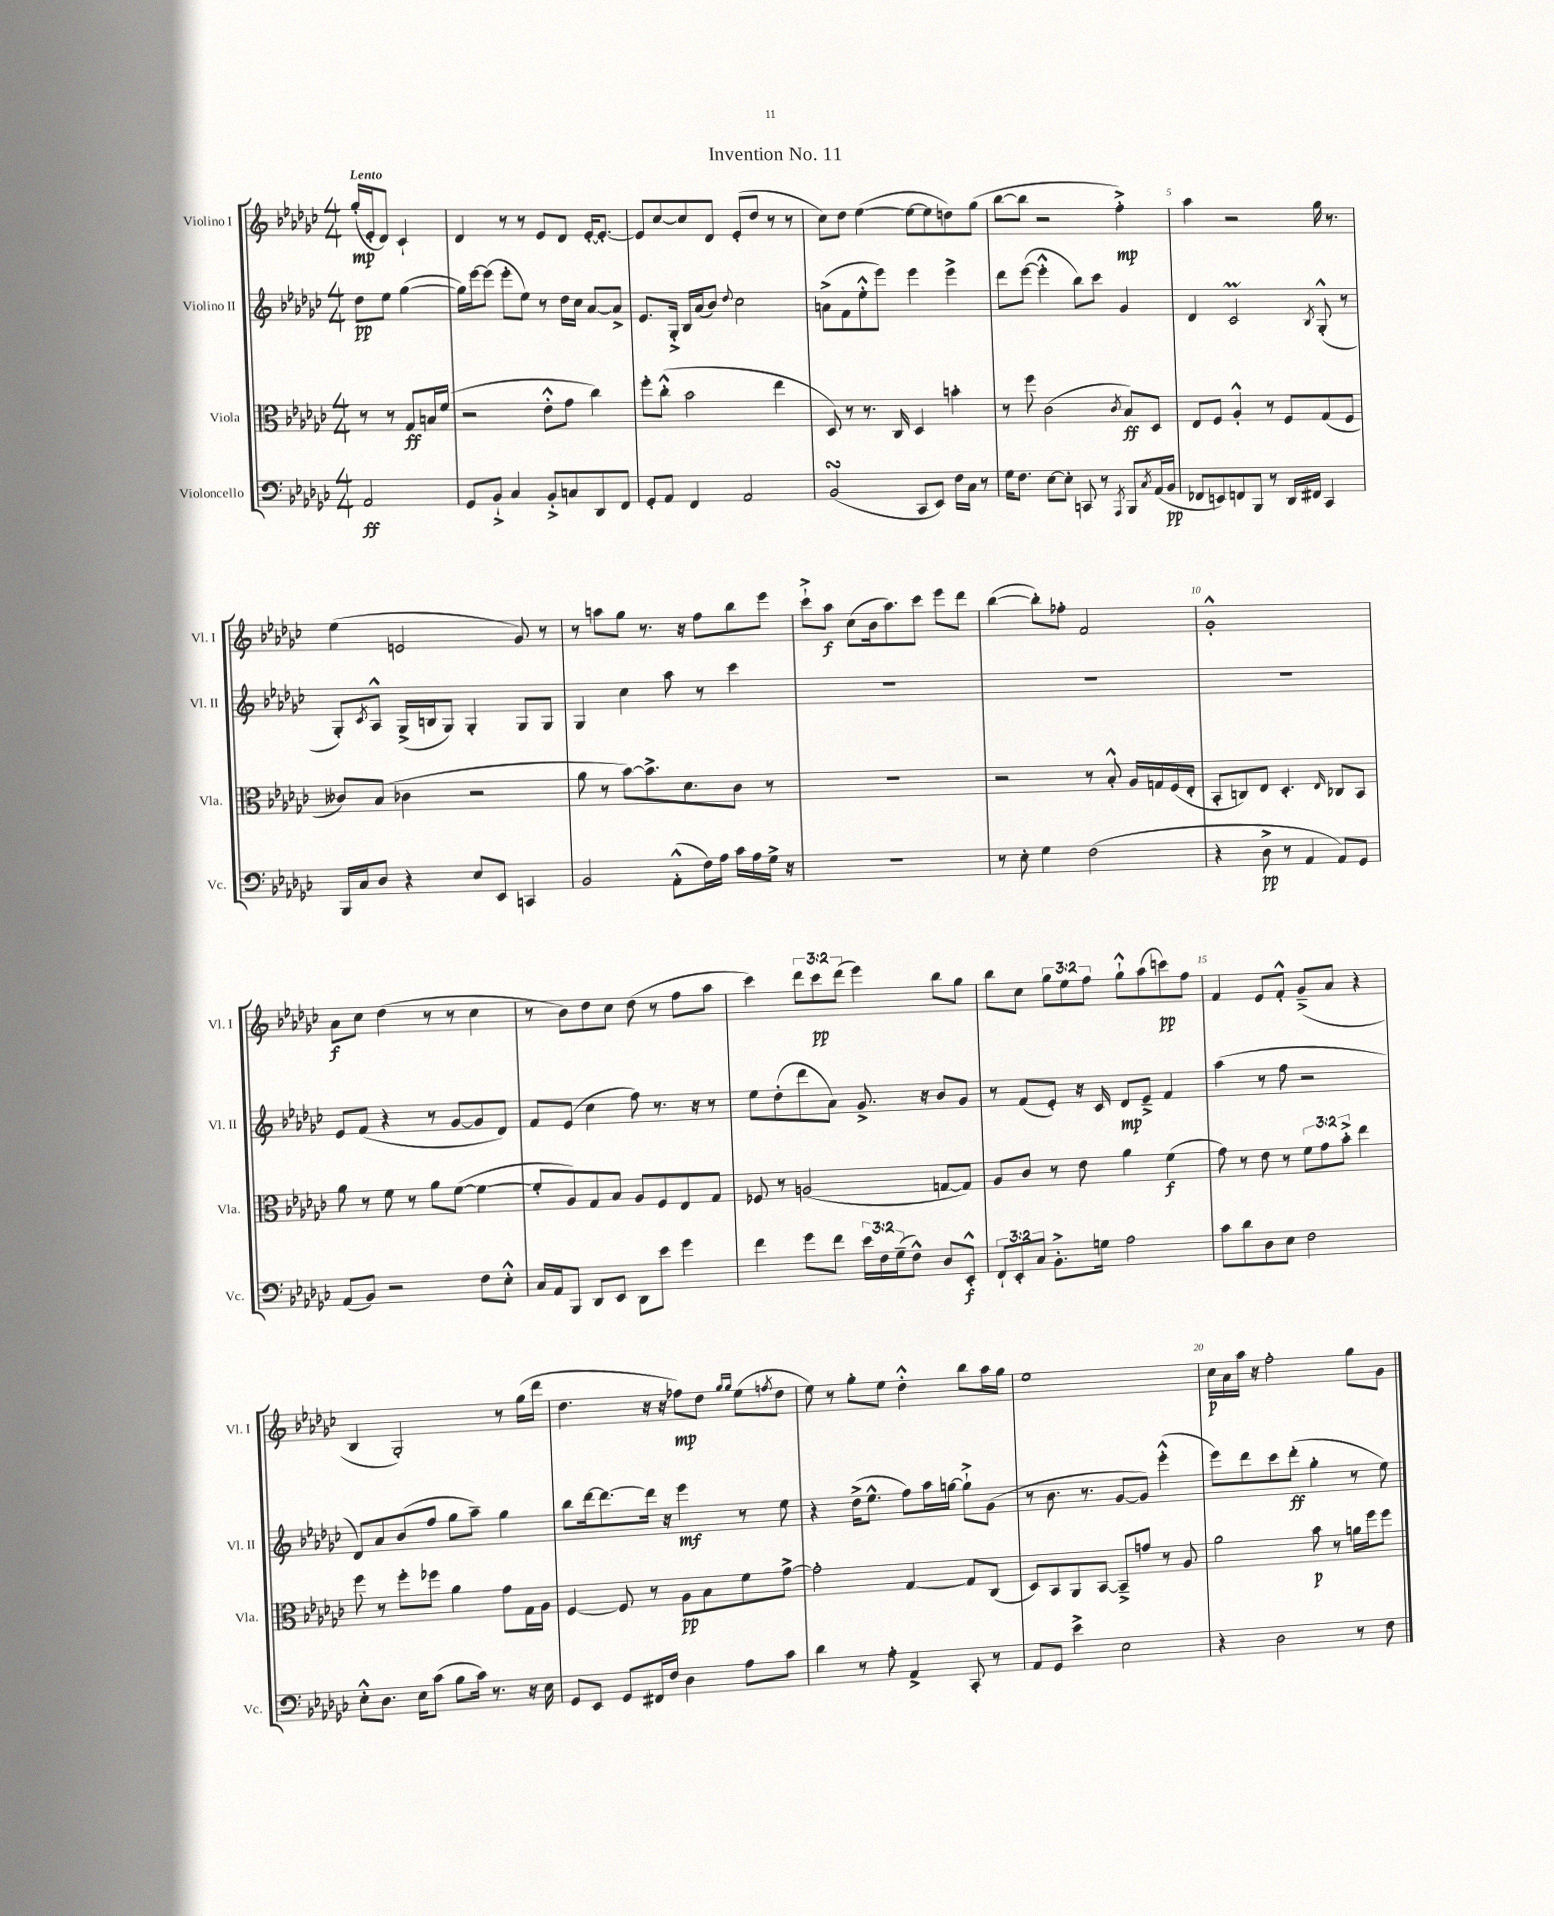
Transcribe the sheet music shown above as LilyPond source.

\header { title = "Invention No. 11" }
<<
\new StaffGroup <<
\new Staff = "s0" \with { instrumentName = "Violino I" shortInstrumentName = "Vl. I" } {
    \clef treble \key ges \major \numericTimeSignature \time 4/4 \override Staff.TupletNumber.text = #tuplet-number::calc-fraction-text \partial 2 \tempo "Lento"
    ges''16-.\mp( ees'16-. des'8) ces'4-! |
    des'4 r8 r8 ees'8 des'8 ees'16~-. ees'8.~-. |
    ees'8 ces''8~ ces''8 des'8 ees'8-.( des''8 r8 r8 |
    ces''8) des''8 ees''4~( ees''8~ ees''8 d''8) ges''8( |
    bes''8~ bes''8 r2 f''4-.->\mp) |
    aes''4 r2 ges''16 r8. |
    ees''4( e'2 ges'8) r8 |
    r8 a''8 ges''8 r8. r16 f''8 bes''8 ees'''8 |
    ces'''8-!-> aes''8\f ces''8( bes'16 aes''8.) ces'''8 ees'''8 des'''8 |
    bes''4~( bes''8-.) fes''8-. f'2 |
    ges'1-.-^ |
    aes'8\f ces''8 des''4( r8 r8 ces''4 |
    r8 bes'8) des''8 ces''8 des''8( r8 f''8 aes''8 |
    ces'''4) \tuplet 3/2 { des'''8 ces'''8\pp des'''8( } ees'''4) bes''8 ges''8 |
    bes''8 ces''8 \tuplet 3/2 { ges''8 ees''8 f''8 } ges''8-!-^ aes''8( c'''8\pp) f''8 |
    f'4 ees'8 f'8-.-^ ges'8--->( aes'8 r4 |
    bes4 ges2-.) r8 ges''16( des'''16 |
    des''4. r16 r16 fes''8\mp) des''8 \grace { ges''16 ges''16 } ees''8( \acciaccatura { f''8 } des''8 |
    ees''8) r8 ges''8-. ees''8 des''4-.-^ bes''8 aes''16 ges''16 |
    ees''1 |
    ces''16\p aes'16 aes''16 r16 f''2-. ges''8 ges'8 \bar "|." |
}
\new Staff = "s1" \with { instrumentName = "Violino II" shortInstrumentName = "Vl. II" } {
    \clef treble \key ges \major \numericTimeSignature \time 4/4 \partial 2
    des''8\pp ees''8 ges''4~( |
    ges''16) ees'''16~ ees'''8( ees'''8-. ees''8) r8 des''16 ces''16 aes'8~ aes'8-> |
    ees'8. ges16-.-> bes16 aes'16( bes'8) \appoggiatura { des''8 } ces''2 |
    a'8->( f'8 ees''8-.-^ ees'''8) ees'''4 ees'''4-> |
    des'''8 ees'''8~( ees'''4-.-^ bes''8) ces'''8 ges'4 |
    des'4 ces'2\prall \acciaccatura { bes8 } ges8-.-^( r8 |
    ges8-.) \acciaccatura { ces'8 } aes8-^ ges16->( b16 ges8) ges4-. ges8 ges8 |
    ges4 ces''4 aes''8 r8 ces'''4 |
    R1 |
    R1 |
    R1 |
    ees'8 f'8( r4 r8 ges'8~ ges'8 des'8) |
    f'8 ees'8( ces''4 f''8) r8. r16 r8 |
    ees''8 des''8-.( des'''8 aes'8) ges'8.-> r16 bes'8 ges'8 |
    r8 f'8( ees'8-.) r16 ces'16 des'8\mp ees'8---> f'4 |
    aes''4( r8 f''8 r2 |
    des'8) aes'8 bes'8( f''8 ges''8 aes''8--) ges''4 |
    bes''8 des'''16~ des'''8.~ des'''16 r16 ees'''4\mf r8 ees''8 |
    r4 des''16->( ees''8.-^ f''8) aes''16 g''16~ g''8-!-> ges'8( |
    r8 bes'8. r8. ges'8~ ges'8) ees'''4-.-^( |
    ees'''8) des'''8 ces'''8 des'''8-.\ff( ges''4-. r8 ees''8) \bar "|." |
}
\new Staff = "s2" \with { instrumentName = "Viola" shortInstrumentName = "Vla." } {
    \clef alto \key ges \major \numericTimeSignature \time 4/4 \override Staff.TupletNumber.text = #tuplet-number::calc-fraction-text \partial 2
    r8 r8 ges8\ff b16 f'16( |
    r2 ees'8-.-^ ges'8 ces''4) |
    f''8-. ces''8-.-^( bes'2 ees''4 |
    des8) r8 r8. ces16 des4 b'4-. |
    r8 f''8 ces'2( \acciaccatura { ces'8 } bes8\ff) des8 |
    ees8 f8 aes4-.-^ r8 f8 ges8( f8 |
    ceses'8) bes8( ces'4 r2 |
    aes'8 r8 bes'8~) bes'8.-> des'8. ces'8 r8 |
    r1 |
    r2 r8 bes8-.-^ aes16 g16 f16( ees16-. |
    bes,8-. c8) ees8 des4.-. \grace { ees16 } ces8 bes,8 |
    aes'8 r8 f'8 r8 aes'8 f'8~( f'4~ |
    f'8-. aes8) ges8 bes8 aes8 f8 ees8 ges8 |
    fes8 r8 a2( g8~ g8) |
    aes8 ces'8 r8 ees'8 aes'4 f'4\f( |
    ges'8) r8 ees'8 r8 \tuplet 3/2 { f'8 ges'8 bes'8-.-> } ees''4 |
    f''8 r8 f''8-. fes''8 aes'4 ges'8 ges16 aes16 |
    f4~ f8 r8 aes8\pp bes8 f'8 ges'8~-> |
    ges'2-. ges4~ ges8 ces8( |
    des8) bes,8 aes,8 bes,8~ bes,8---> g'8 r8 aes8 |
    aes'2 bes'8\p r8 a'16 f''16 f''8 \bar "|." |
}
\new Staff = "s3" \with { instrumentName = "Violoncello" shortInstrumentName = "Vc." } {
    \clef bass \key ges \major \numericTimeSignature \time 4/4 \override Staff.TupletNumber.text = #tuplet-number::calc-fraction-text \partial 2
    aes,2\ff |
    ges,8 bes,8-!-> ces4 bes,8-.-> c8 des,8 f,8 |
    ges,8-. aes,8 f,4 aes,2 |
    bes,2\turn( ces,8 ees,8) f16 ces16 r8 |
    ges16 f8. ees8~ ees8-. c,8 r8 \acciaccatura { aes,,8 } bes,,8 \acciaccatura { ces8 } aes,16( bes,16\pp |
    fes,8 e,8) f,8 bes,,8 r8 des,16 fis,16 ces,4 |
    bes,,16 ces16 des8 r4 ees8 ees,8 c,4 |
    bes,2 aes,8-.-^( f16) aes16 ces'16 aes16 ges16-> r16 |
    R1 |
    r8 ees8-. ges4 f2( |
    r4 des8->\pp r8 aes,4 aes,8) ges,8 |
    aes,8( bes,8) r2 f8 ees8-.-^ |
    ces16 aes,16 bes,,8 des,8 ees,8 des,8 ees'8 ges'4 |
    f'4 ges'8 f'8 \tuplet 3/2 { ees'16 f16 ges16--( } f8-^) des8 ees,8-.-^\f |
    \tuplet 3/2 { f,8-! ees,8-. ces8 } bes,8.-.-> g16 aes2 |
    ces'8 des'8 des8 ees8 f2 |
    ees8-.-^ des8. ees16 ces'8( bes8 ces'16) r8. r16 ees16 |
    ges,8 ees,8 ges,8 fis,16 f16 des4 aes8 ces'8 |
    des'4 r8 aes8-. aes,4-> ces,8-. r8 |
    aes,8 ges,8 ees'4-> ees2 |
    r4 des2 r8 f8 \bar "|." |
}
>>
>>
\layout { \context { \Score \override BarNumber.break-visibility = ##(#f #t #t) barNumberVisibility = #(every-nth-bar-number-visible 5) } }
